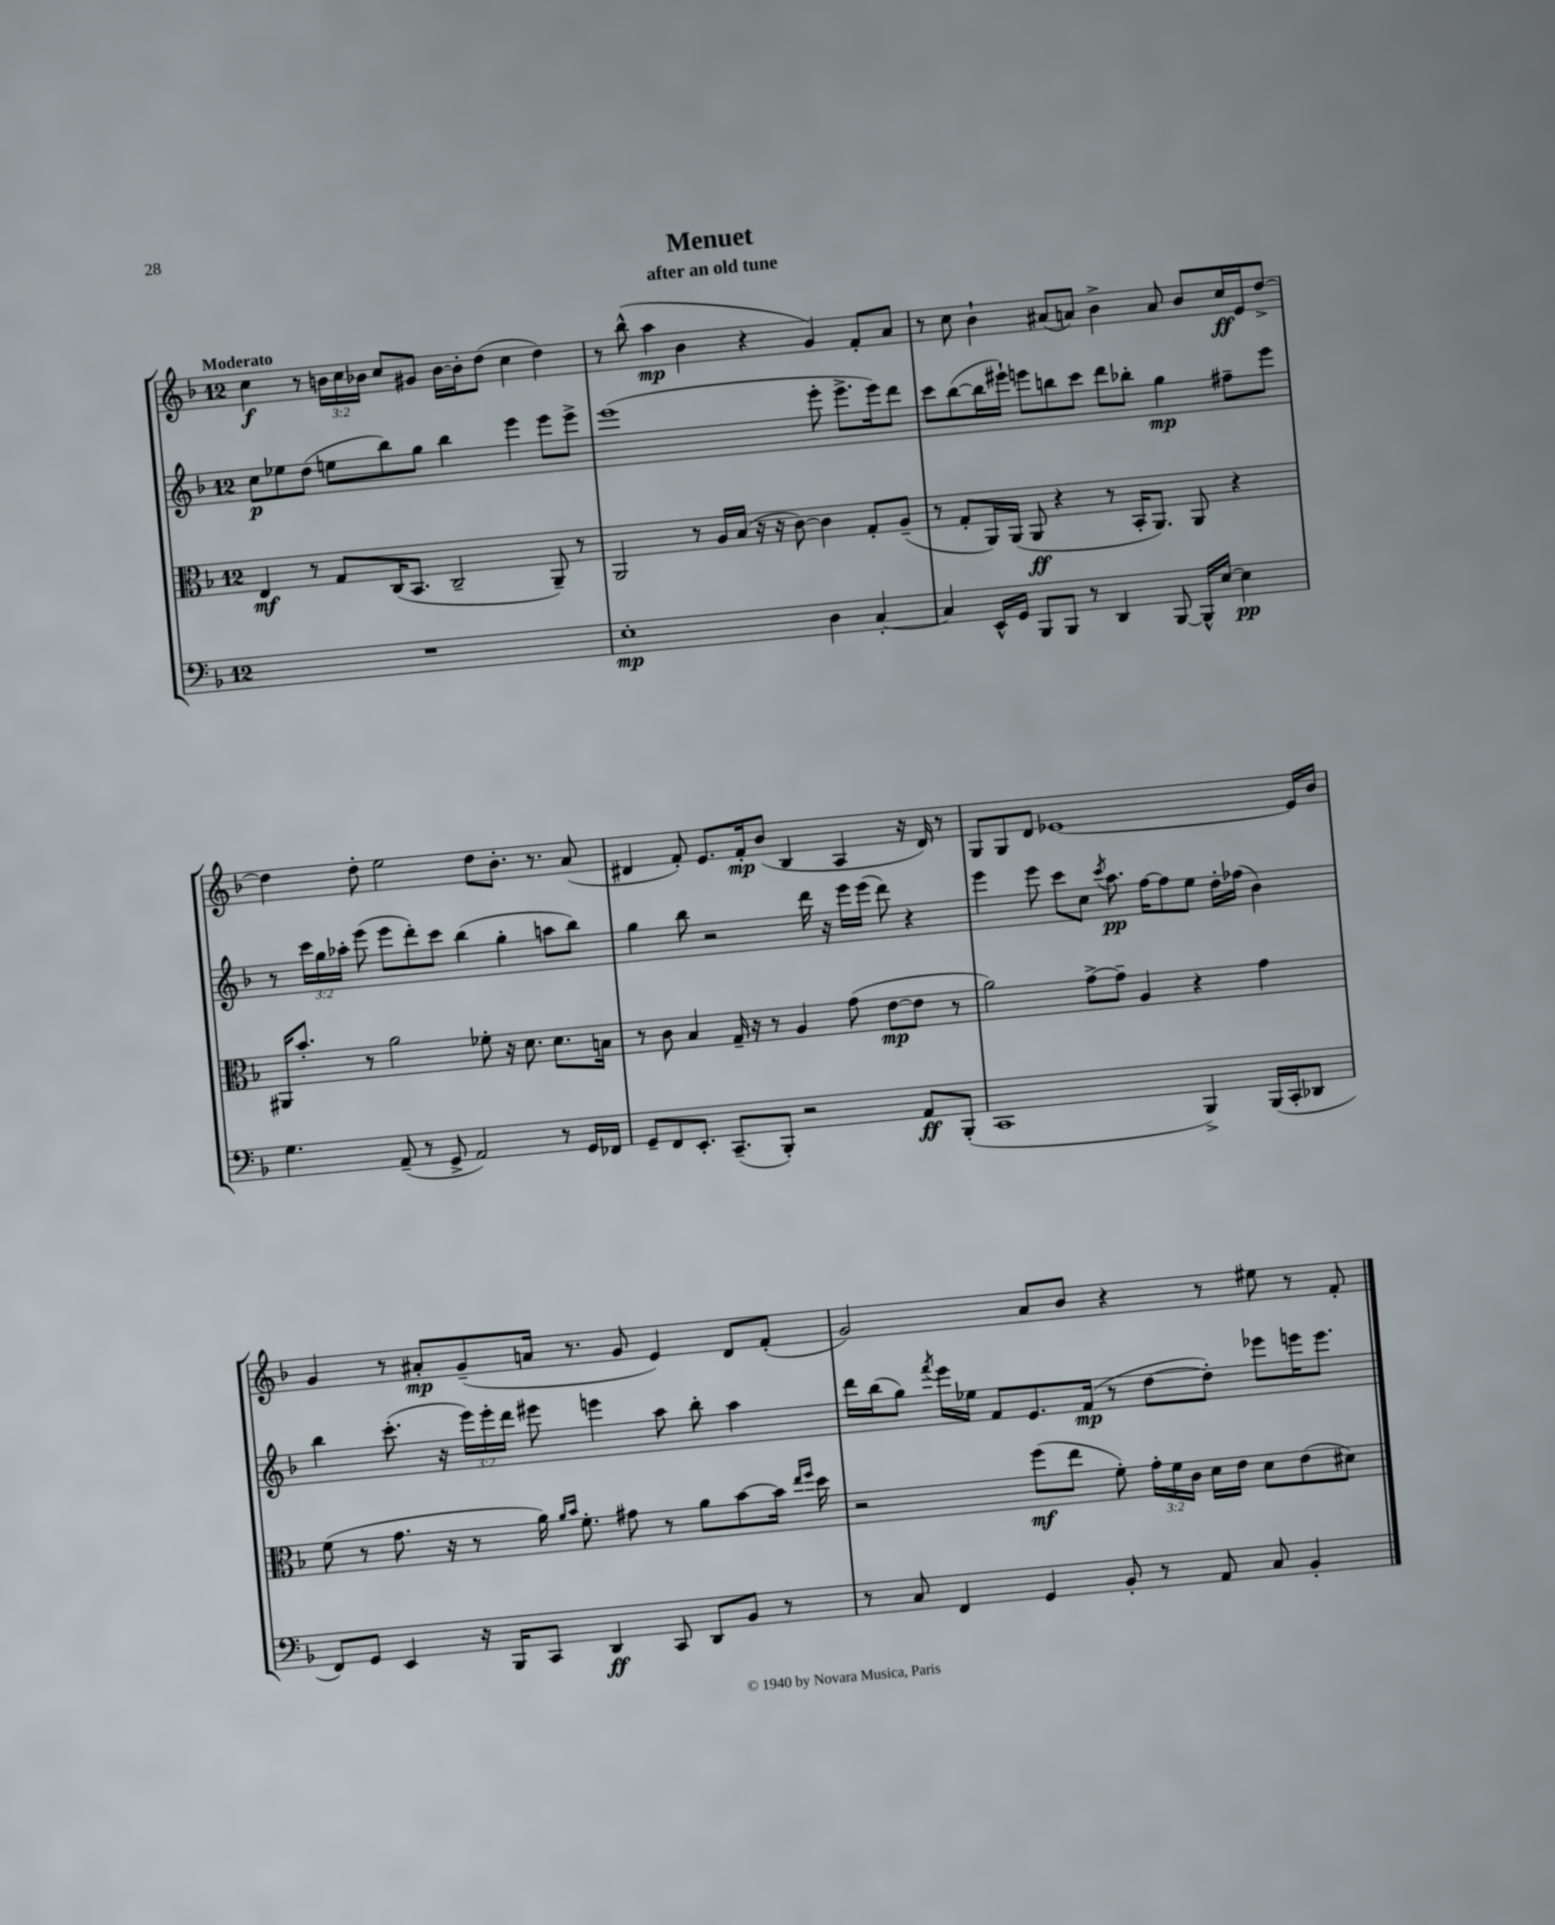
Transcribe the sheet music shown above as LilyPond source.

\header { title = "Menuet" subtitle = "after an old tune" }
<<
\new StaffGroup <<
\new Staff = "s0" {
    \clef treble \key f \major \once \override Staff.TimeSignature.style = #'single-digit \time 12/8 \override Staff.TupletNumber.text = #tuplet-number::calc-fraction-text \tempo "Moderato"
    \autoBeamOff c''4\f r8 \tuplet 3/2 { b'16[ c''16 bes'16] } c''8[ gis'8] bes'16[~ bes'16-. d''8]( c''4 d''4) |
    r8 bes''8-^( a''4\mp bes'4 r4 g'4) f'8[-. a'8] |
    r8 c''8 bes'4-! ais'8[( a'8]) bes'4-> a'8 bes'8[ c''16\ff e'16 d''8]~-> |
    d''4 d''8-. e''2 d''8[ bes'8.]-. r8. a'8( |
    dis'4 f'8-.) e'8.[ f'16-.\mp bes'8]( bes4 a4 r16 dis'16) r8 |
    g8[ g8 d'8] ees'1~ ees'16[ bes'16] |
    g'4 r8 ais'8[-.\mp g'8--( a'16] r8. g'8 e'4) d'8[ f'8]-.( |
    g'2) a'8[ bes'8] r4 r8 eis''8 r8 f'8-. \bar "|." |
}
\new Staff = "s1" {
    \clef treble \key f \major \once \override Staff.TimeSignature.style = #'single-digit \time 12/8 \override Staff.TupletNumber.text = #tuplet-number::calc-fraction-text
    \autoBeamOff c''8[\p ees''8 d''8]( e''8[ bes''8) g''8] bes''4 e'''4 e'''8[ e'''8]-> |
    e'''1( e'''8-. e'''8.[-> e'''16) d'''8] |
    c'''8[ bes''8~( bes''16 eis'''16]-!) e'''8[ b''8 c'''8] d'''8[ bes''8]-. g''4\mp fis''8[-- e'''8] |
    r8 \tuplet 3/2 { c'''16[ g''16 aes''16]-. } e'''8( e'''8[ d'''8-.) c'''8] bes''4( g''4-. a''8[ bes''8]) |
    g''4 bes''8 r2 d'''16 r16 e'''16[ e'''16]( d'''8) r4 |
    e'''4 e'''8 c'''8[ c''8] \acciaccatura { c'''8 } a''8.\pp f''16[~ f''8 e''8] d''16[-. fes''16]( bes'4) |
    bes''4 c'''8.-.( r16 \tuplet 3/2 { e'''16[) e'''16-. d'''16] } eis'''8 e'''4 a''8 bes''8-. a''4 |
    d'''16[ bes''16( g''8]) \acciaccatura { f'''8 } e'''16[ ees''16] f'8[ e'8. f'16]\mp( r8 d''8[~ d''8]-.) ees'''8[ e'''16 e'''8.] \bar "|." |
}
\new Staff = "s2" {
    \clef alto \key f \major \once \override Staff.TimeSignature.style = #'single-digit \time 12/8 \override Staff.TupletNumber.text = #tuplet-number::calc-fraction-text
    \autoBeamOff e4\mf r8 g8[ c16( bes,8.] c2-- a,8--) r8 |
    a,2 r8 a16[ bes16]( r16 r16 c'8~) c'4 g8[-. a8]--( |
    r8 g8[-. a,16) a,16]( a,8\ff r4 r8 bes,16[-. a,8.]) a,8 r4 |
    ais,16[ bes'8.]-. r8 a'2 fes'8-. r16 d'8. d'8.[ b16] |
    r8 c'8 bes4 g16-- r16 r8 a4 g'8( e'8[~\mp e'8] r8 |
    a'2) g'8[~-> g'8]-- a4 r4 g'4 |
    f'8( r8 g'8. r16 r8 a'16) \grace { a'16[ bes'16] } f'8.-. gis'8 r8 a'8[ bes'8~ bes'16] \grace { e''16[ f''16] } d''16 |
    r2 f''8[\mf( e''8] f'8-.) \tuplet 3/2 { g'16[-. f'16 c'16] } d'16[ e'16] d'8[ e'8( dis'8]) \bar "|." |
}
\new Staff = "s3" {
    \clef bass \key f \major \once \override Staff.TimeSignature.style = #'single-digit \time 12/8
    \autoBeamOff R1. |
    e1-.\mp d4 c4~-. |
    c4 e,16[-^ g,16] bes,,8[ bes,,8] r8 d,4 bes,,8~ bes,,16[-^ e16]~ e4\pp |
    g4. a,8--( r8 g,8-> a,2) r8 g,16[ fes,16] |
    g,8[-- f,8 e,8.]-. c,8.[--( bes,,8]-.) r2 a,8[\ff bes,,8]-.( |
    c,1 bes,,4->) bes,,16[( c,16-. des,8] |
    f,8[) g,8] e,4 r16 bes,,16[ c,8] d,4\ff c,8 d,8[ bes,8] r8 |
    r8 c8 f,4 g,4 bes,8-. r8 a,8 c8 bes,4-. \bar "|." |
}
>>
>>
\layout { \context { \Score \remove "Bar_number_engraver" } }
